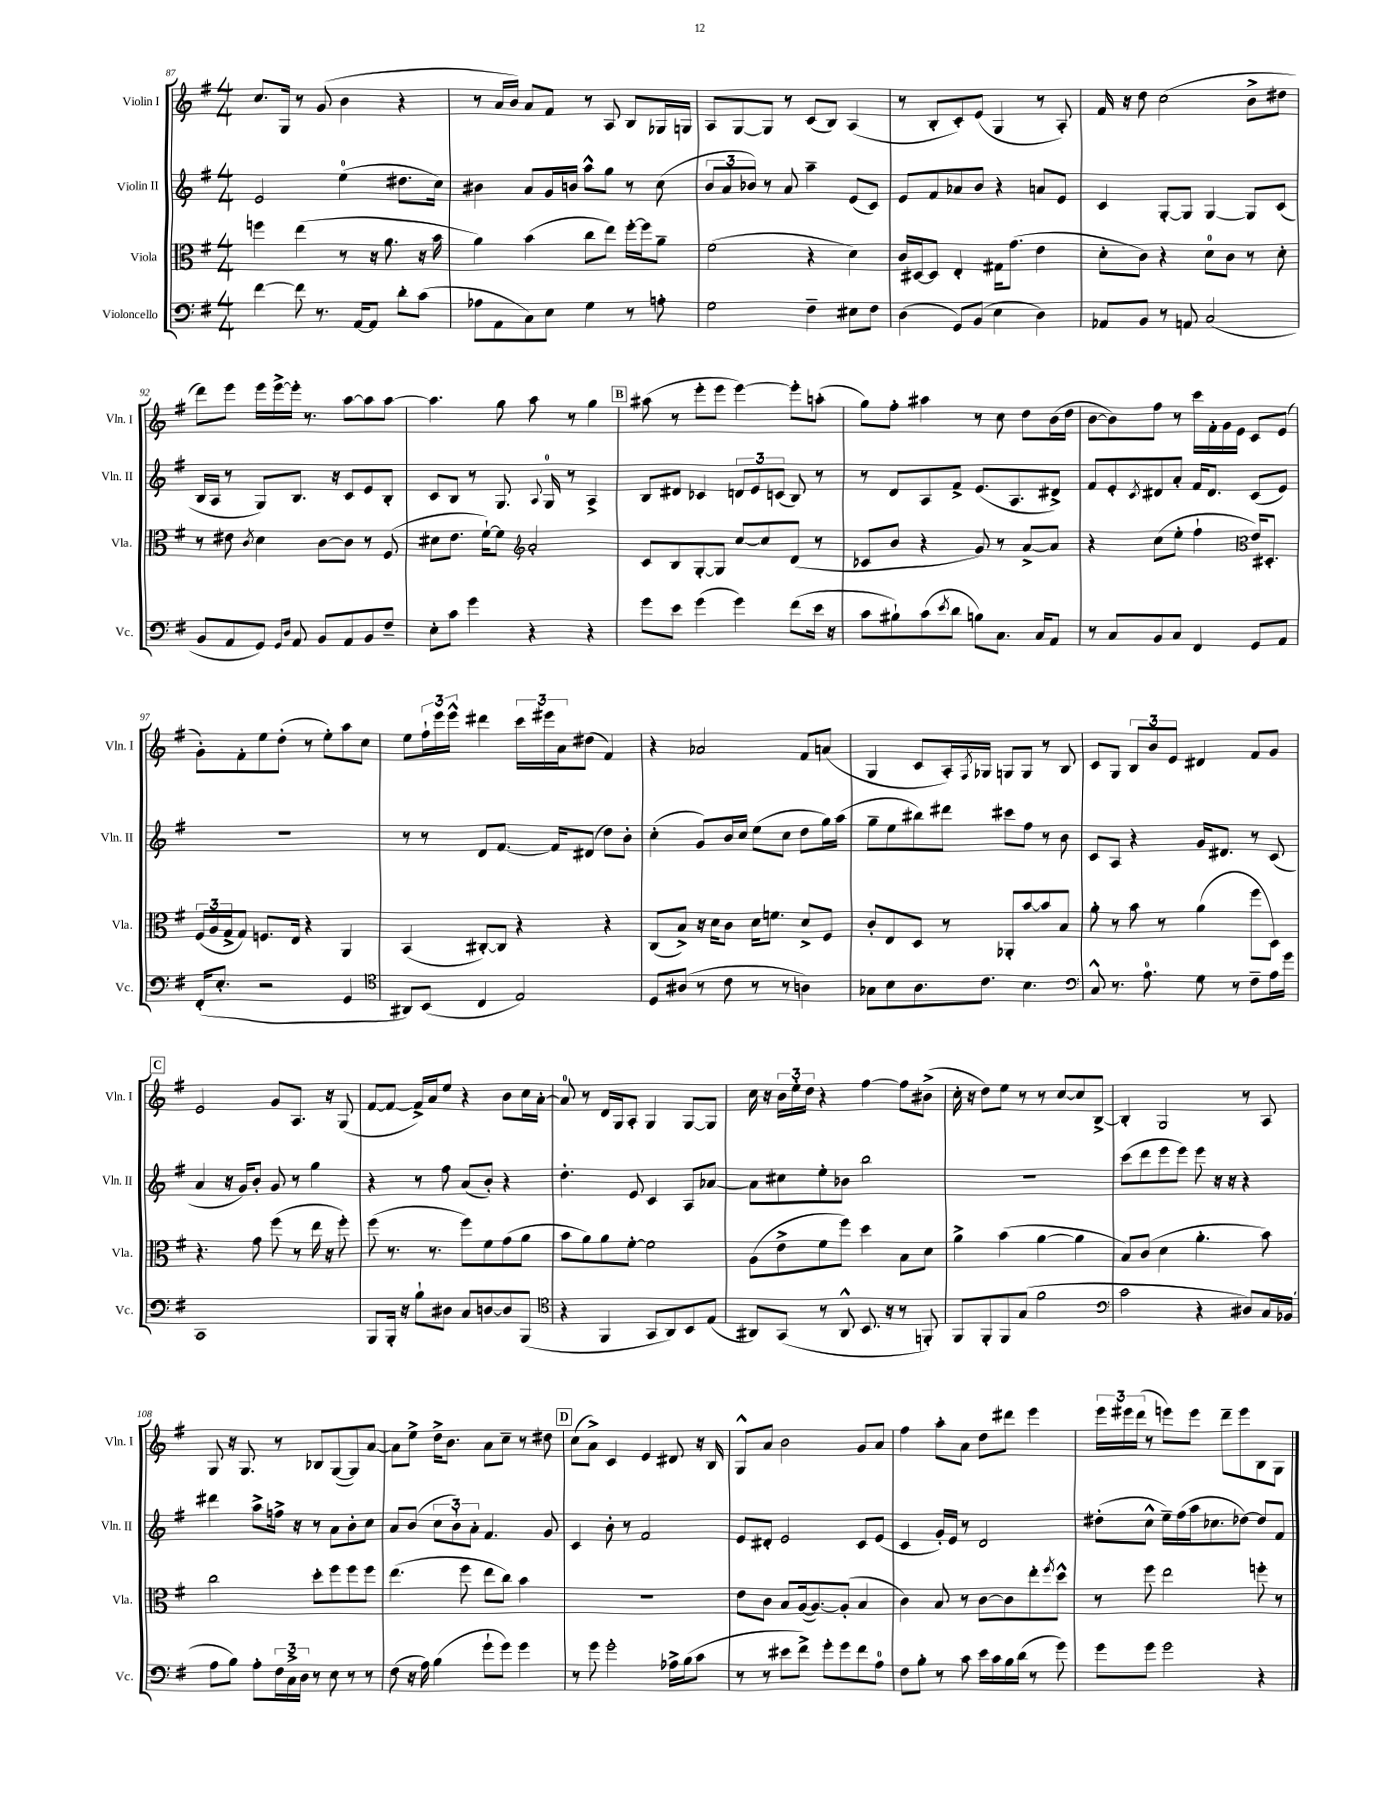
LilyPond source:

<<
\new StaffGroup <<
\new Staff = "s0" \with { instrumentName = "Violin I" shortInstrumentName = "Vln. I" } {
    \clef treble \key g \major \numericTimeSignature \time 4/4
    c''8. g16 r8 g'8( b'4 r4 |
    r8 a'16 b'16) a'8 fis'8 r8 a8 b8 ges16 g16 |
    a8 g8~ g8 r8 c'8( b8) a4( |
    r8 b8-. c'8-.) e'8( g4 r8 a8-.) |
    fis'16 r16 d''8 c''2( b'8-> dis''8 |
    d'''8) e'''8 e'''16 e'''16~-> e'''16-. r8. a''8~ a''8 a''8~ |
    a''4. g''8 a''8 r8 g''4 |
    \mark \markup { \box "B" } ais''8( r8 e'''8-. e'''8 e'''4~) e'''8-. a''8-.( |
    g''8) fis''8-. ais''4 r8 c''8 d''8 b'16( d''16 |
    b'8~ b'8) fis''8 r8 c'''16 fis'16-. g'16 e'16 c'8 e'8( |
    g'8-.) fis'8-. e''8 d''8-.( r8 e''8-.) a''8 c''8 |
    e''8 \tuplet 3/2 { fis''16-! e'''16 e'''16-^ } dis'''4 \tuplet 3/2 { c'''16 eis'''16 a'16 } dis''8( fis'4) |
    r4 aes'2 fis'8 a'8( |
    g4 c'8 a16-.) \acciaccatura { fis8 } ges16 g8 g8 r8 b8 |
    c'8 g8 \tuplet 3/2 { b8 b'8 e'8 } dis'4 fis'8 g'8 |
    \mark \markup { \box "C" } e'2 g'8 a8. r16 g8( |
    fis'8~ fis'8~ fis'16->) a'16 e''8 r4 b'8 c''16 a'16~-. |
    a'8-0 r8 d'16 g16 a8-. g4 g8~ g8 |
    c''16 r16 \tuplet 3/2 { b'16 e''16-. d''16 } r4 fis''4~ fis''8 bis'8->( |
    c''16-. r16 d''8) e''8 r8 r8 c''8~ c''8 b8~-> |
    b4-. g2 r8 a8 |
    g8 r16 g8. r8 bes8 g8~( g8) a'8~ |
    a'8 e''8-> d''16-> b'8. a'8 c''8-- r8 dis''8 |
    \mark \markup { \box "D" } c''8( a'8->) c'4 e'4 dis'8 r16 b16 |
    g8-^ a'8 b'2 g'8 a'8 |
    fis''4 a''8-. a'8 d''8 dis'''8 e'''4 |
    \tuplet 3/2 { e'''16 eis'''16 d'''16( } r8 e'''8) e'''8 d'''8-- e'''8 b8 g8 \bar "|." |
}
\new Staff = "s1" \with { instrumentName = "Violin II" shortInstrumentName = "Vln. II" } {
    \clef treble \key g \major \numericTimeSignature \time 4/4
    e'2 e''4-0( dis''8. c''16) |
    bis'4 a'8 g'16 b'16 a''8-^ g''8 r8 c''8( |
    \tuplet 3/2 { b'8 a'8 bes'8) } r8 a'8 a''4-- e'8( c'8) |
    e'8 fis'8 aes'8 b'8 r4 a'8 e'8 |
    c'4 g8~-. g8 g4~ g8 c'8( |
    b16 a16 r8 g8) b8. r16 c'8 e'8 b8-. |
    c'8 b8 r8 g8. \appoggiatura { a8 } g16-0 r8 a4-> |
    \mark \markup { \box "B" } b8 dis'8 ces'4 \tuplet 3/2 { d'8 e'8 c'8( } b8) r8 |
    r8 d'8 a8 fis'8-> e'8.( a8. dis'8->) |
    fis'8 e'8-. \acciaccatura { c'8 } dis'8 a'8-. fis'16 dis'8. c'8( e'8) |
    R1 |
    r8 r8 d'8 fis'8.~ fis'16 dis'8( d''8) b'8-. |
    c''4-.( g'8) b'16 c''16 e''8( c''8 d''8 g''16) a''16( |
    g''8-- e''8 bis''8) dis'''8 cis'''8 fis''8 r8 b'8 |
    c'8 a8 r4 g'16 dis'8. r8 c'8( |
    \mark \markup { \box "C" } a'4 r16 g'16) b'8-. g'8 r8 g''4 |
    r4 r8 fis''8 a'8( b'8-.) r4 |
    d''4.-. e'8 c'4 a8 aes'8~ |
    aes'8 cis''8 e''8-. bes'8 b''2 |
    R1 |
    c'''8( d'''8 e'''8 e'''8) e'''8 r16 r16 r4 |
    dis'''4 a''8-> f''16-> r16 r8 a'8 b'8-. c''8 |
    a'8 b'8( \tuplet 3/2 { c''8 b'8-!) a'8-. } fis'4. g'8 |
    \mark \markup { \box "D" } c'4 b'8-. r8 fis'2 |
    e'8 dis'8-. e'2 c'8 e'8( |
    c'4 g'16-.) e'16 r8 d'2 |
    dis''8-.( c''8-^ e''16--) fis''16( a''16 ces''8. des''8~) des''8 fis'8 \bar "|." |
}
\new Staff = "s2" \with { instrumentName = "Viola" shortInstrumentName = "Vla." } {
    \clef alto \key g \major \numericTimeSignature \time 4/4
    f''4 e''4( r8 r16 a'8. r16 b'16 |
    a'4) b'4( c''8 e''8) fis''16~-. fis''16 a'8-- |
    fis'2( r4 d'4) |
    c'16 dis16~ dis8 e4-. gis16 g'8.( e'4 |
    d'8-. c'8) r4 d'8-0 c'8 r8 d'8-. |
    r8 eis'8 \acciaccatura { c'8 } d'4 c'8~ c'8 r8 fis8( |
    dis'8 e'8. fis'16~-!) fis'8 \clef treble a'2-. |
    \mark \markup { \box "B" } c'8 b8 g8~-. g8 c''8~ c''8 d'8( r8 |
    ces'8 b'8 r4 g'8) r8 a'8~-> a'8 |
    r4 c''8( e''8-. fis''4-! \clef alto e'16) dis8.-. |
    \tuplet 3/2 { fis16( a16 g16-> } g8) f8. e16 r4 a,4 |
    b,4( cis8~-.) cis8 r4 r4 |
    c8( b8->) r16 d'16 c'8 d'16 f'8. d'8-> fis8 |
    c'8-. e8 d8 r8 aes,8-. b'8~ b'8 b8 |
    a'8-. r8 b'8 r8 a'4( fis''8 d8) |
    \mark \markup { \box "C" } r4. g'8 fis''8( r8 e''16 r16 fis''8-.) |
    fis''8( r8. r8. fis''8) fis'8 g'8( a'8 |
    b'8 a'8) a'8 fis'8~-. fis'2 |
    a8( e'8-> fis'8 fis''8) d''4 b8 d'8 |
    a'4-> b'4( a'4~ a'4 |
    b8) c'8( d'4 a'4.-. b'8) |
    c''2 d''8-. fis''8 fis''8 fis''8 |
    e''4.( fis''8 e''8 c''8) b'4 |
    \mark \markup { \box "D" } R1 |
    e'8 c'8 b8 a16~( a8.~) a8-.( b4 |
    c'4) b8 r8 c'8~ c'8 e''8-. \acciaccatura { fis''8 } d''8-^ |
    r8 fis''8 e''2 f''8-. r8 \bar "|." |
}
\new Staff = "s3" \with { instrumentName = "Violoncello" shortInstrumentName = "Vc." } {
    \clef bass \key g \major \numericTimeSignature \time 4/4
    fis'4~ fis'8 r8. a,16~ a,8 d'8-. c'8( |
    aes8 a,8 c8) e8 g4 r8 a8-. |
    g2 fis4-- eis8 fis8 |
    d4( g,8) b,8( e4 d4) |
    aes,8 b,8 r8 a,8 c2( |
    b,8 a,8 g,8) \grace { g,16 d16 } a,8 b,8 a,8 b,8 fis8-- |
    e8-. c'8 g'4 r4 r4 |
    \mark \markup { \box "B" } g'8 e'8 g'4( g'4) fis'8( e'16 r16 |
    c'8 bis8-!) c'8( \acciaccatura { e'8 } d'8 b8) c8. c16 a,8 |
    r8 c8 b,8 c8 fis,4 g,8 a,8 |
    fis,16-.( e8.-. r2 g,4 |
    \clef tenor ais,8) b,8( c4 e2) |
    d8 ais8( r8 c'8 r8 r8 a4) |
    ges8 b8 a8. c'8. b4. |
    \clef bass c8-^ r8. a8.-0 g8 r8 fis8-- a16 g'16 |
    \mark \markup { \box "C" } c,1 |
    b,,8 b,,16-. r16 b8-! dis8 c8 d8~ d8 b,,8( |
    \clef tenor r4 fis,4 g,8 a,8) b,8 e8( |
    ais,8) g,8( r8 ais,8-^ b,8. r16 r8 f,8-.) |
    fis,8 fis,8-. fis,8 g8( fis'2 |
    \clef bass c'2 r4 dis8) c16 bes,16( |
    a8 b8) a8-. \tuplet 3/2 { fis16 c16-> d16 } r8 e8 r8 r8 |
    fis8( r16 a16) b4( g'8-! g'8) g'4 |
    \mark \markup { \box "D" } r8 g'8 g'2-. aes16-> b16( c'8 |
    r8 r8 eis'8 fis'8->) g'8-. g'8 fis'8 a8-0 |
    fis8 b8-. r8 c'8 e'16 c'16 b16 d'16( r8 g'8) |
    g'8 g'8 g'2 r4 \bar "|." |
}
>>
>>
\layout { \context { \Score currentBarNumber = #87 } }
